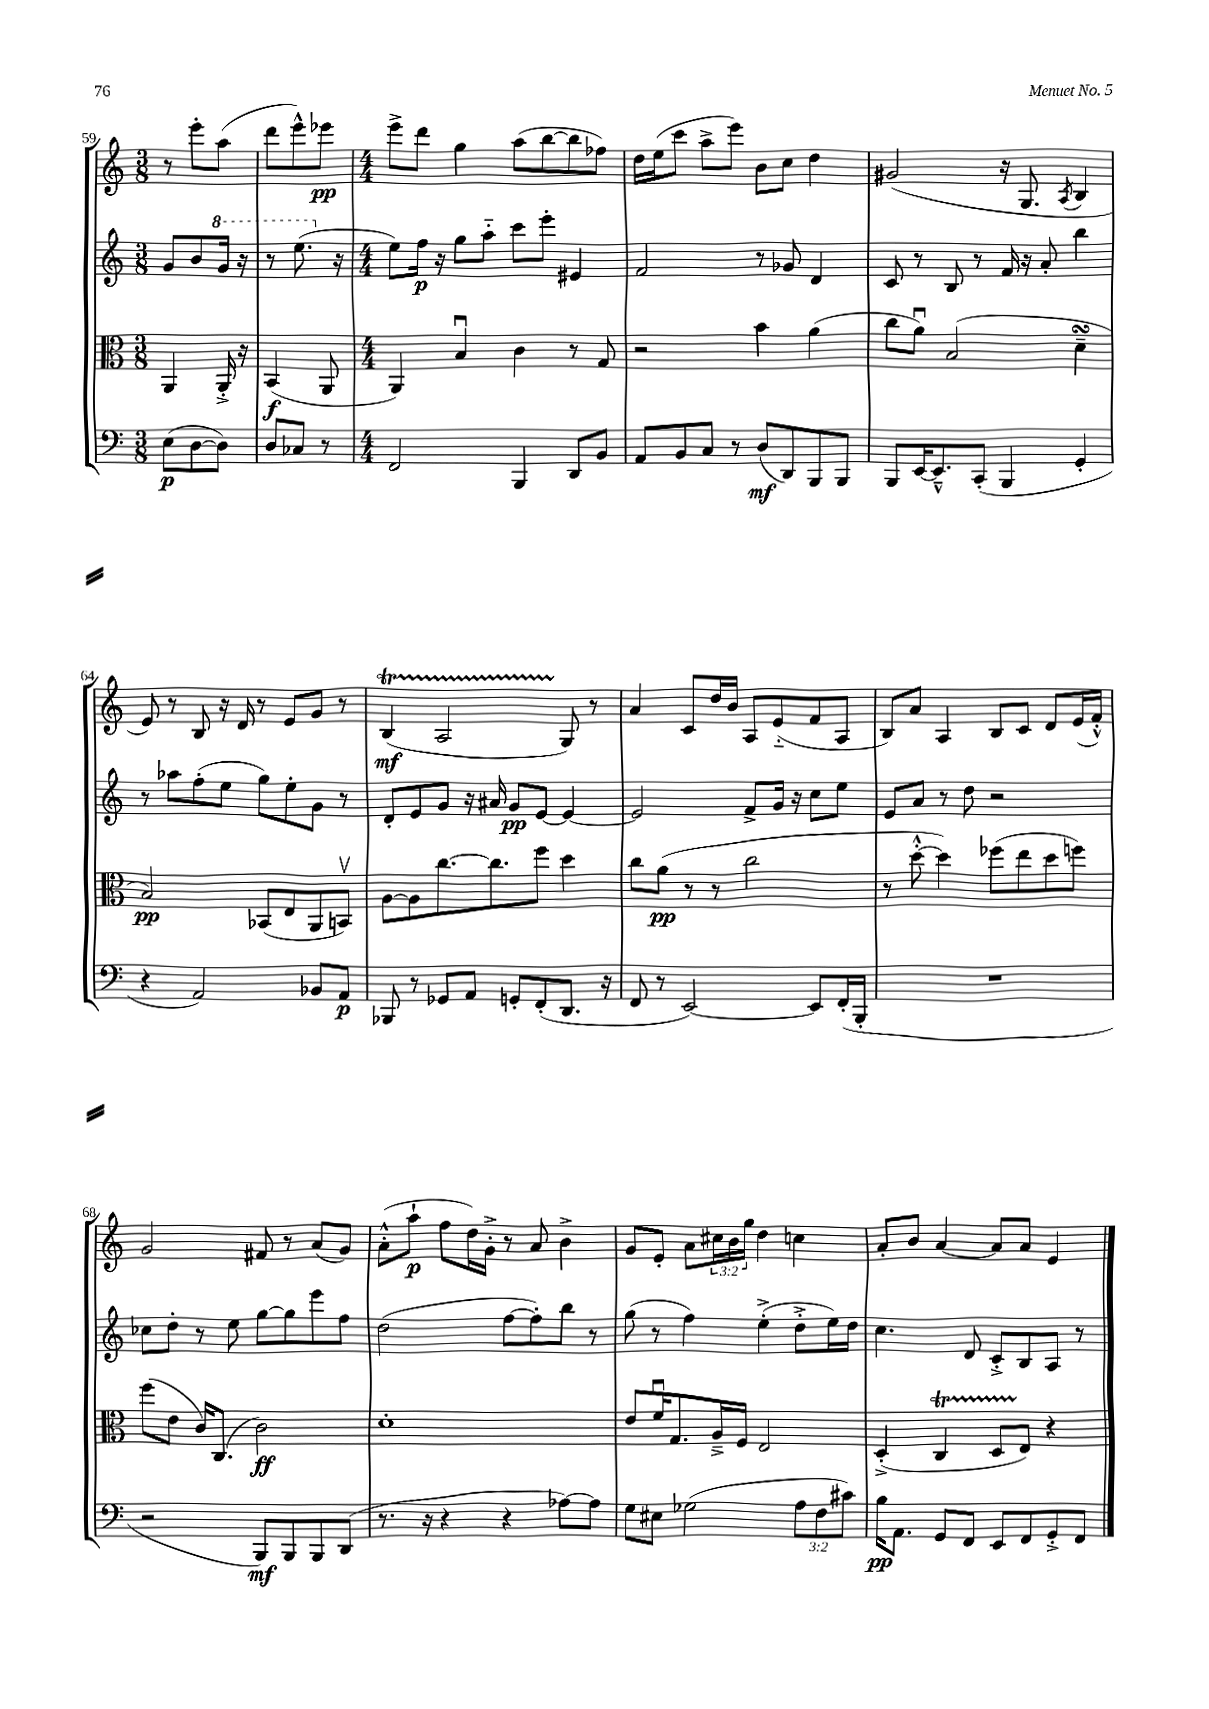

**kern	**kern	**kern	**kern
*staff4	*staff3	*staff2	*staff1
*clefF4	*clefC3	*clefG2	*clefG2
*k[]	*k[]	*k[]	*k[]
*M3/8	*M3/8	*M3/8	*M3/8
(8E\L	4AA/	8g/L	8r
[8D\	.	8b/	8eee'\L
8D\]J)	16AA'^/	16gg/Jk	(8aa\J
.	16r	16r	.
=	=	=	=
8D/L	(4BB/	8r	8ddd\L
8C-/J	.	(8.eee\	8eee^^\)
8r	8AA/	.	8eee-\J
.	.	16r	.
=	=	=	=
*M4/4	*M4/4	*M4/4	*M4/4
2FF/	4AA/)	8ee\L)	8eee^\L
.	.	16ff\Jk	8ddd\J
.	.	16r	.
.	4Bu/	8gg\L	4gg\
.	.	8aa'~\J	.
4BBB/	4c\	8ccc\L	(8aa\L
.	.	8eee'\J	[8bb\
8DD/L	8r	4e#/	8bb\]
8BB/J	8G/	.	8ff-\J)
=	=	=	=
8AA/L	2r	2f/	16dd\LL
.	.	.	(16ee\J
8BB/	.	.	8ccc\J
8C/J	.	.	8aa^\L
8r	.	.	8eee\J)
(8D/L	4b\	8r	8b\L
8DD/)	.	8g-/	8cc\J
8BBB/	(4a\	4d/	4dd\
8BBB/J	.	.	.
=	=	=	=
8BBB/L	8cc\L	8c/	(2g#/
[16EE/K	8au\J)	8r	.
8.EE~^^/]	.	.	.
.	(2B/	8B/	.
(8CC'/J	.	8r	.
4BBB/	.	16f/	16r
.	.	16r	8.G/
.	.	8a'/	.
.	.	.	8qA/
4GG'/	4d~\	4bb\	4B/
=	=	=	=
4r	2B/)	8r	8e/)
.	.	8aa-\L	8r
2AA/)	.	(8ff'\	8B/
.	.	8ee\J	16r
.	.	.	16d/
.	(8BB-/L	8gg\L)	8r
.	8E/	8ee'\	8e/L
8BB-/L	8AA/	8g\J	8g/J
8AA/J	8BBv/J)	8r	8r
=	=	=	=
8BBB-/	[8A\L	8d'/L	(4B/
8r	8A\]	8e/	.
8GG-/L	[8.cc\	8g/J	2A/
8AA/J	.	16r	.
.	8.cc\]	16a#/	.
8GG'/L	.	8g/L	.
(8FF'/	8ff\J	[8e/J	.
8.DD/J	4dd\	4e/_	8G/)
.	.	.	8r
16r	.	.	.
=	=	=	=
8FF/	8cc\L	2e/]	4a/
8r	(8a\J	.	.
[2EE/)	8r	.	8c/L
.	8r	.	16dd/L
.	.	.	16b/JJ
.	2cc\	8f^/L	8A/L
.	.	16g/Jk	(8e'~/
.	.	16r	.
8EE/]L	.	8cc\L	8f/
(16FF'/L	.	8ee\J	8A/J
16BBB'/JJ	.	.	.
=	=	=	=
1r	8r	8e/L	8B/L)
.	[8dd'^^\	8a/J	8a/J
.	4dd\])	8r	4A/
.	.	8dd\	.
.	(8ff-\L	2r	8B/L
.	8ee\	.	8c/J
.	8dd\	.	8d/L
.	8ff\J)	.	(16e/L
.	.	.	16f'^^/JJ)
=	=	=	=
2r	(8ff\L	8cc-\L	2g/
.	8e\J	8dd'\J	.
.	16c/LK)	8r	.
.	(8.C/J	.	.
.	.	8ee\	.
8BBB/L)	2c\)	[8gg\L	8f#/
8BBB/	.	8gg\]	8r
8BBB/	.	8eee\	(8a/L
(8DD/J	.	8ff\J	8g/J)
=	=	=	=
8.r	1d'	(2dd\	(8a'^^\L
.	.	.	8aa`\J
16r	.	.	.
4r	.	.	8ff\L
.	.	.	16dd\L)
.	.	.	16g'^\JJ
4r	.	[8ff\L	8r
.	.	8ff'\])	8a/
[8A-\L)	.	8bb\J	4b^\
8A-\]J	.	8r	.
=	=	=	=
8G\L	8e/L	(8gg\	8g/L
8E#\J	16fu/K	8r	8e'/J
.	8.G/	.	.
(2G-\	.	4ff\)	8a\L
.	16A~^/L	.	24cc#\L
.	.	.	24b\
.	16F/JJ	.	.
.	.	.	24gg\JJ
.	2E/	(4ee'^\	4dd\
12A\L	.	8dd'^\L	4cc\
12F\	.	.	.
.	.	16ee\L)	.
12c#\J)	.	.	.
.	.	16dd\JJ	.
=	=	=	=
16B\LK	(4D'^/	4.cc\	8a'/L
8.AA\J	.	.	.
.	.	.	8b/J
8GG/L	4C/	.	[4a/
8FF/J	.	8d/	.
8EE/L	8D/L	8c'^/L	8a/]L
8FF/	8E/J)	8B/	8a/J
8GG'^/	4r	8A/J	4e/
8FF/J	.	8r	.
==	==	==	==
*-	*-	*-	*-
